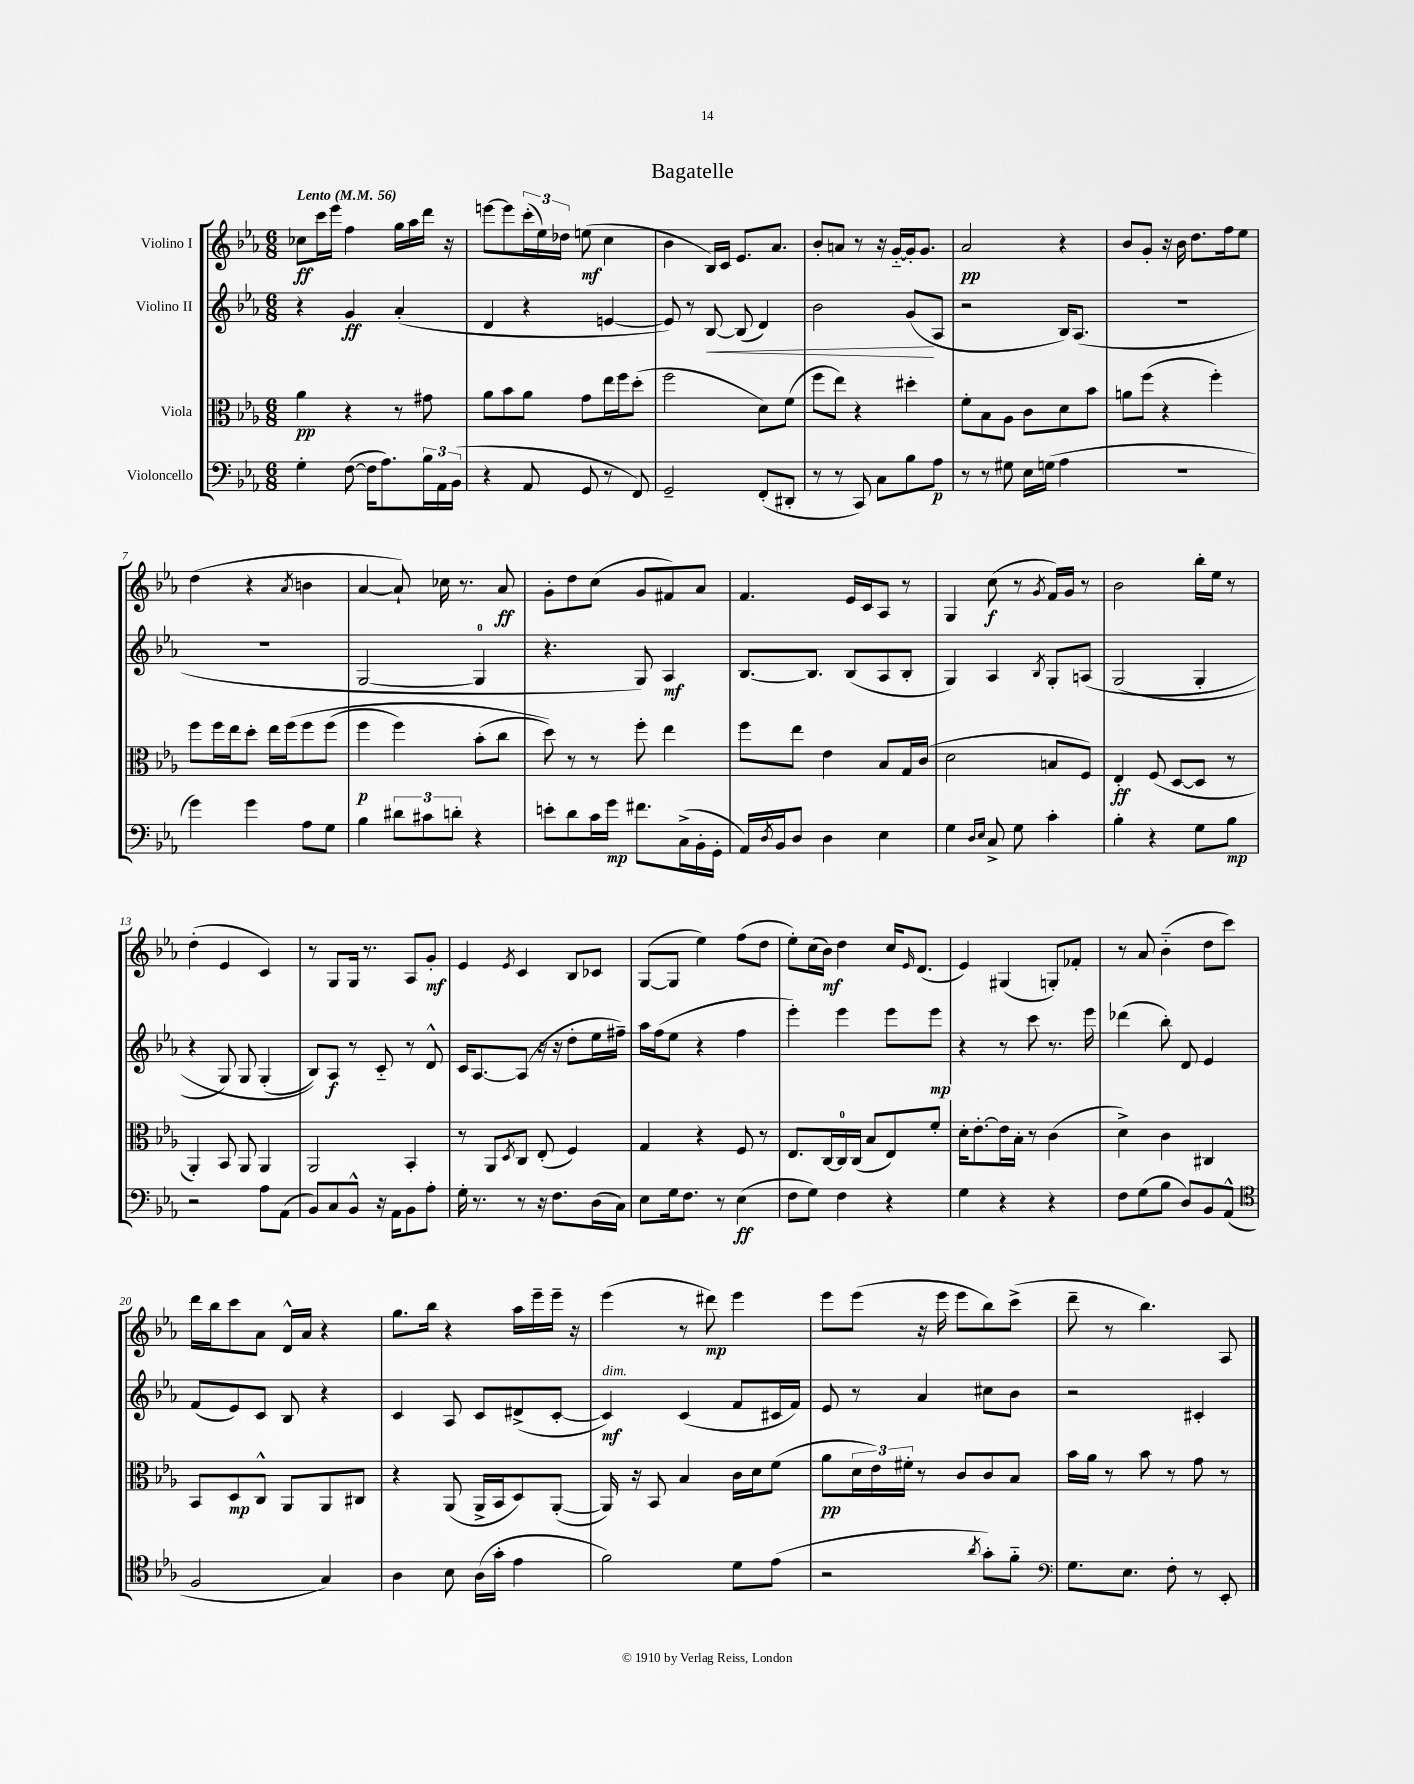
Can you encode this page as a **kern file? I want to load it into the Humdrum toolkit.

**kern	**kern	**kern	**kern
*staff4	*staff3	*staff2	*staff1
*clefF4	*clefC3	*clefG2	*clefG2
*k[b-e-a-]	*k[b-e-a-]	*k[b-e-a-]	*k[b-e-a-]
*M6/8	*M6/8	*M6/8	*M6/8
*MM56	*MM56	*MM56	*MM56
4G'\	4a-\	4r	8cc-\L
.	.	.	16ccc\L
.	.	.	16eee-\JJ
([8F\	4r	4g/	4ff\
16F\]LK	.	.	.
8.A-\)	.	.	.
.	8r	(4a-'/	16gg\LL
.	.	.	16aa-\
24B-\L	8g#\	.	16ddd\JJ
24AA-\	.	.	.
.	.	.	16r
(24BB-\JJ	.	.	.
=	=	=	=
4r	8a-\L	4d/	[8eee\L
.	8b-\	.	8eee\]
8AA-/	8a-\J	4r	(24ccc'\L
.	.	.	24ee-\)
.	.	.	24dd-\JJ
8GG/	8g\L	.	(8ee\
8r	16ee-\L	[4e/	4cc\
.	16ff\J	.	.
8FF/)	(8dd'\J	.	.
=	=	=	=
2GG~/	2ff\	8e/])	4b-\
.	.	8r	.
.	.	[8B-/	16B-/LL)
.	.	.	16c/JJ
.	.	(8B-/]	8.e-/L
(8FF'/L	8d\L)	4d/)	.
.	.	.	8.a-/J
8DD#'/J	(8f\J	.	.
=	=	=	=
8r	8ff\L	2b-\	8b-'/L
8r	8ee-\J)	.	8a/J
8CC/)	4r	.	8r
8C\L	.	.	16r
.	.	.	[16g'~/LL
8B-\	4dd#'\	(8g/L	16g'/]J
.	.	.	8.g/J
8A-\J	.	8A-/J	.
=	=	=	=
8r	8f'\L	2r	2a-/
8r	8B-\	.	.
8G#\	8A-\J	.	.
16E-\LL	8c\L	.	.
(16G\JJ	.	.	.
4A-\	8d\	16B-/LK)	4r
.	.	(8.A-/J	.
.	8b-\J	.	.
=	=	=	=
2.r	8a\L	2.r	8b-/L
.	(8ff\J	.	8g'/J
.	4r	.	16r
.	.	.	16b-\
.	.	.	8.dd\L
.	4ff'\)	.	.
.	.	.	16ff\k
.	.	.	8ee-\J
=	=	=	=
4g\)	8ff\L	2.r	(4dd\
.	16ff\L	.	.
.	16ee-\J	.	.
4g\	8dd'\J	.	4r
.	16ee-\LL	.	.
.	&(16ff\J	.	.
.	.	.	8qa-/
8A-\L	8ff\	.	4b\
8G\J	(8ff\J	.	.
=	=	=	=
4B-\	4ff\	[2G/	[4a-/
12d#\L	4ff\)	.	8a-`/])
12c#\	.	.	.
.	.	.	16cc-\
12d'\J	.	.	.
.	.	.	8.r
4r	(8b-'\L	4G/]	.
.	8cc\J	.	8a-/
=	=	=	=
8e'\L	8dd\)&)	4.r	8g'\L
8d\	8r	.	8dd\
16c\L	8r	.	(8cc\J
16g\JJ	.	.	.
8.f#\L	8ff'\	8G/)	8g/L
.	4ee-\	4A-/	8f#/)
(16C^\L	.	.	.
16BB-'\	.	.	8a-/J
16GG'\JJ	.	.	.
=	=	=	=
16AA-/LL)	8ff\L	[8.B-/L	4.f/
8qD/	.	.	.
16BB-/J	.	.	.
8D/J	8ee-\J	.	.
.	.	8.B-/]J	.
4D\	4e-\	.	.
.	.	(8B-/L	16e-/LL
.	.	.	16c/J
4E-\	8B-/L	8A-/	8A-/J
.	16G/L	8B-'/J	8r
.	(16c/JJ	.	.
=	=	=	=
4G\	2d\	4G/)	4G/
16qqD/LL	.	.	.
16qqE-/JJ	.	.	.
8C^/	.	4A-/	(8cc\
8G\	.	.	8r
.	.	8qB-/	8qg/
4c'\	8B/L	8G'/L	16f/LL)
.	.	.	16g/JJ
.	8F/J)	&(8A/J	8r
=	=	=	=
4B-'\	4E-'/	(2G/	2b-\
4r	(8F/	.	.
.	[8D/L	.	.
8G\L	8D/]J	4G'/	16bb-'\LL
.	.	.	16ee-\JJ
8B-\J	8r	.	8r
=	=	=	=
2r	4AA-'/)	4r	(4dd'\
.	8BB-/	8G/)	4e-/
.	8AA-/	8G/	.
8A-\L	4AA-/	(4G'/	4c/)
(8AA-\J	.	.	.
=	=	=	=
8BB-/L)	2AA-/	8B-/L)&)	8r
8C/	.	8A-/J	8G/L
8BB-^^/J	.	8r	16G/Jk
.	.	.	8.r
16r	.	8c'~/	.
16AA-\LK	.	.	.
8BB-\	4BB-'/	8r	8A-/L
8A-'\J	.	8d^^/	8g'/J
=	=	=	=
16G'\	8r	16c/LK	4e-/
8.r	.	[8.A-/	.
.	8AA-/L	.	.
.	8qD/	.	8qe-/
8r	8C/J	(8A-/]J	4c/
16r	(8E-'/	16r	.
8.F\L	.	16r	.
.	4F/)	8dd'\L	8B-/L
(16D\L	.	16ee-\L	8c-/J
16C\JJ)	.	16ff#~\JJ)	.
=	=	=	=
8E-\L	4G/	16aa-\LL	([8G/L
.	.	(16ff\J	.
16G\k	.	8ee-\J	8G/]J
8.F\J	.	.	.
.	4r	4r	4ee-\)
8r	.	.	.
(4E-\	8F/	4ff\	(8ff\L
.	8r	.	8dd\J
=	=	=	=
8F\L	8.E-/L	4eee-'\)	8ee-'\L)
8G\J)	.	.	(16cc\L
.	[16C/L	.	16b-\JJ)
4F\	16C/]	4eee-\	4dd\
.	(16C/JJ	.	.
.	8B-/L	.	.
4r	8E-/)	8eee-\L	16cc/LK
.	.	.	16qqe-/
.	.	.	(8.d/J
.	8f'/J	8eee-\J	.
=	=	=	=
4G\	16d'\LK	4r	4e-/)
.	[8.e-'\	.	.
4r	16e-\]L	8r	(4G#/
.	16B-'\JJ	.	.
.	8r	8ccc\	.
4r	(4c\	8.r	8G'/L)
.	.	.	8f-'/J
.	.	16eee-\	.
=	=	=	=
8F\L	4d^\)	(4ddd-\	8r
(8G\	.	.	8a-/
8B-\J	4c\	8bb-'\)	(4b-'~\
8D/L)	.	8d/	.
8BB-/	4C#/	4e-/	8dd\L
(8AA-^^/J	.	.	8ccc\J)
=	=	=	=
*clefC4	*	*	*
2F/	8BB-/L	(8f/L	16ddd\LL
.	.	.	16bb-\J
.	8D/	8e-/)	8ccc\
.	8C^^/J	8c/J	8a-\J
.	8AA-/L	8B-/	16d^^/LL
.	.	.	16a-/JJ
4G/)	8AA-/	4r	4r
.	8C#/J	.	.
=	=	=	=
4A-\	4r	4c/	8.gg\L
.	.	.	16bb-\Jk
8B-\	(8AA-/	8A-/	4r
(16A-\LL	16AA-^/LL	8c/L	.
16g'\JJ	16BB-/J	.	.
4e-\	8D/)	(8d#^/	16aa-\LL
.	.	.	16eee-~\
.	([8AA-'/J	[8c'/J	16eee-~\JJ
.	.	.	16r
=	=	=	=
2f\)	16AA-/])	4c/])	(4eee-\
.	16r	.	.
.	8BB-/	.	.
.	4B-/	(4c/	8r
.	.	.	8ddd#\)
8d\L	16c\LL	8f/L	4eee-\
.	16d\J	.	.
(8e-\J	(8f\J	16c#/L	.
.	.	16f/JJ)	.
=	=	=	=
2r	8a-\L	8e-/	8eee-\L
.	24d\L	8r	(8eee-\J
.	24e-\)	.	.
.	24f#'\JJ	.	.
.	8r	4a-/	16r
.	.	.	16eee-\
.	8c/L	.	8eee-\L
8qa-/	.	.	.
8g'\L)	8c/	8cc#\L	8bb-\)
8f'~\J	8B-/J	8b-\J	(8ccc^\J
=	=	=	=
*clefF4	*	*	*
8.G\L	16b-\LL	2r	8ddd~\
.	16a-\JJ	.	.
.	8r	.	8r
8.E-\J	.	.	.
.	8b-\	.	4.bb-\)
8F'\	8r	.	.
8r	8g\	4c#'/	.
8EE-'/	8r	.	8A-/
==	==	==	==
*-	*-	*-	*-
